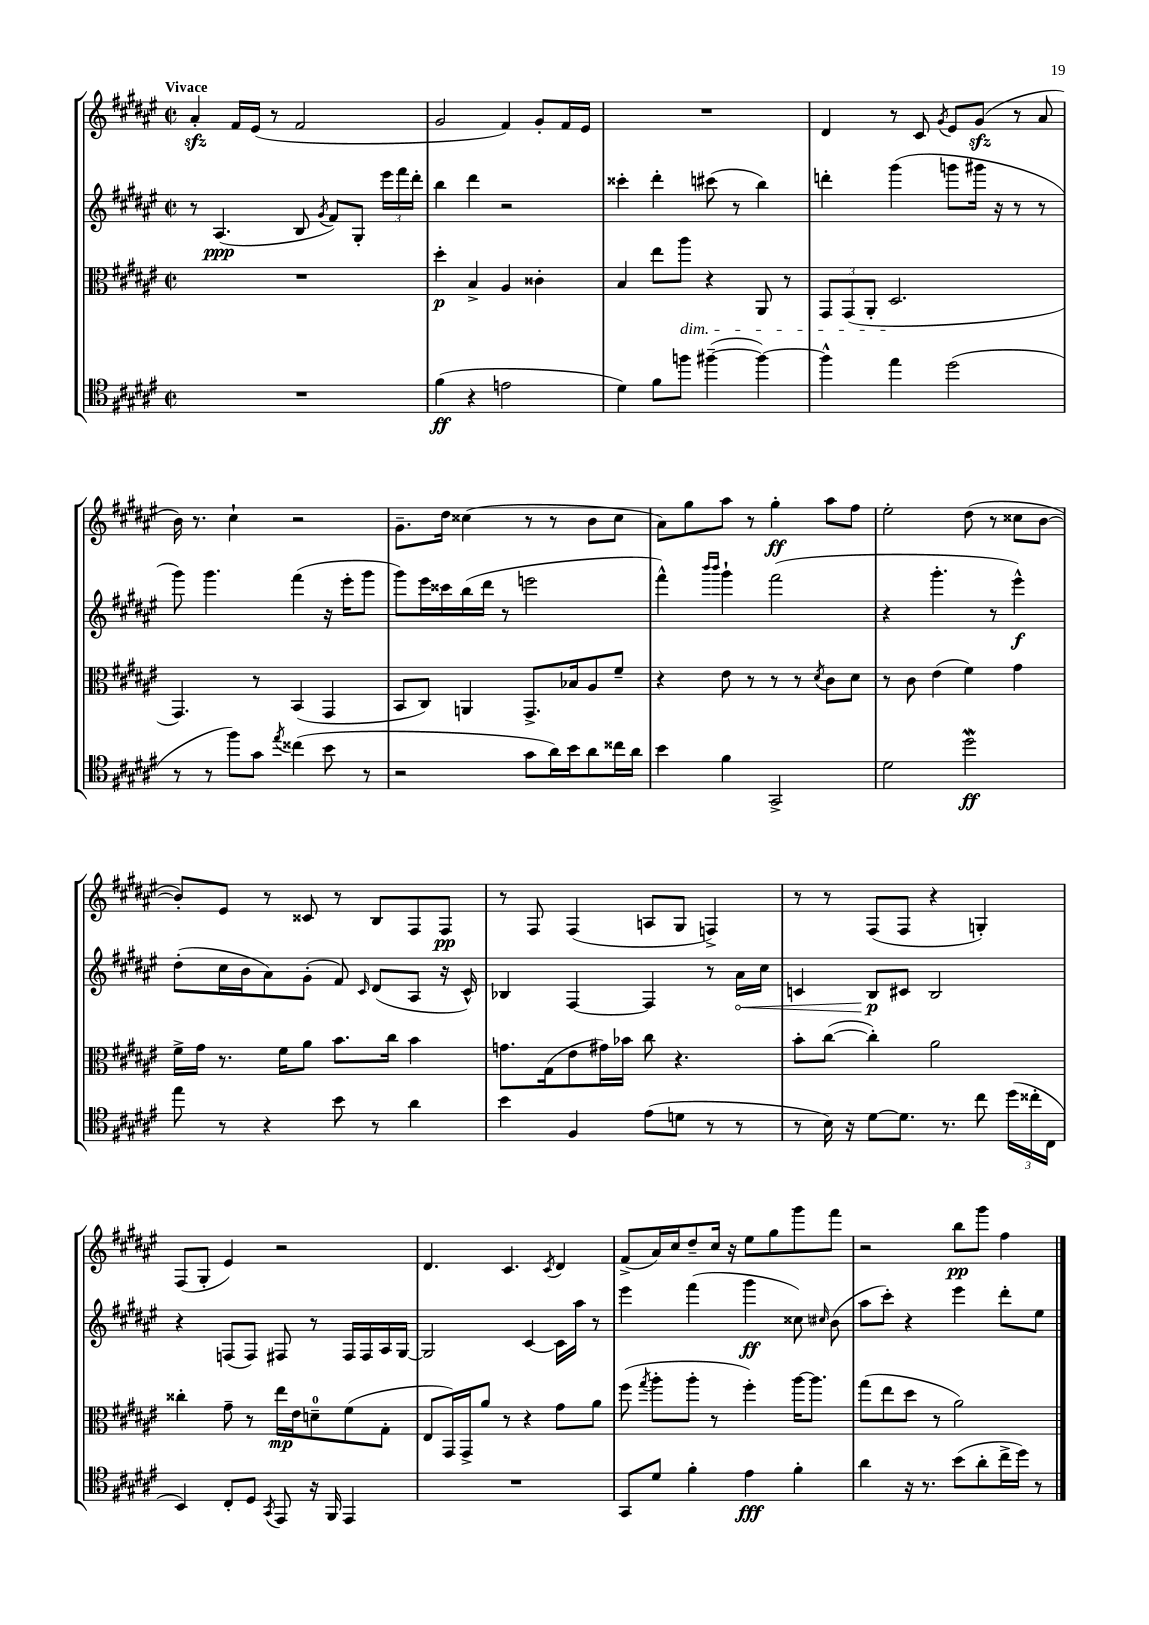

**kern	**kern	**kern	**kern
*staff4	*staff3	*staff2	*staff1
*clefC4	*clefC3	*clefG2	*clefG2
*k[f#c#g#d#a#e#]	*k[f#c#g#d#a#e#]	*k[f#c#g#d#a#e#]	*k[f#c#g#d#a#e#]
*M2/2	*M2/2	*M2/2	*M2/2
*met(c|)	*met(c|)	*met(c|)	*met(c|)
1r	1r	8r	4a#'/
.	.	(4.A#/	.
.	.	.	16f#/LL
.	.	.	(16e#/JJ
.	.	.	8r
.	.	8B/	2f#/
.	.	8qg#/	.
.	.	8f#/L)	.
.	.	8G#'/J	.
.	.	24eee#\LL	.
.	.	24fff#\	.
.	.	24ddd#'\JJ	.
=	=	=	=
(4f#\	4dd#'\	4bb\	2g#/
4r	4B^/	4ddd#\	.
2e\	4A#/	2r	4f#/)
.	4c##'\	.	8g#'/L
.	.	.	16f#/L
.	.	.	16e#/JJ
=	=	=	=
4d#\)	4B/	4ccc##'\	1r
8f#\L	8ee#\L	4ddd#'\	.
8ff\J	8aa#\J	.	.
([4ff#~\	4r	(8ccc#\	.
.	.	8r	.
4ff#\_)	8AA#/	4bb\)	.
.	8r	.	.
=	=	=	=
4ff#^^\]	12GG#/L	4ddd'\	4d#/
.	(12GG#/	.	.
.	12AA#'/J	.	.
4ee#\	2.D#/	(4ggg#\	8r
.	.	.	8c#/
.	.	.	8qg#/
(2dd#\	.	8ggg\L	8e#/L
.	.	16ggg#\Jk	(8g#/J
.	.	16r	.
.	.	8r	8r
.	.	8r	8a#/
=	=	=	=
8r	4.GG#/)	8ggg#\)	16b\)
.	.	.	8.r
8r	.	4.ggg#\	.
8ff#\L)	.	.	4cc#`\
8g#\J	8r	.	.
8qee#/	.	.	.
(4cc##\	(4BB/	(4fff#\	2r
8b\	4GG#/	16r	.
.	.	16eee#'\LK	.
8r	.	8ggg#\J	.
=	=	=	=
2r	8BB/L	8ggg#\L)	8.g#~\L
.	8C#/J)	16eee#\L	.
.	.	16ccc##\	16dd#\Jk
.	4AA/	(16bb\	(4cc##\
.	.	16ddd#\JJ	.
.	.	8r	.
8g#\L	8.GG#^/L	2eee\	8r
16a#\L)	.	.	8r
16b\J	16B-/k	.	.
8a#\	8A#/	.	8b\L
16cc##\L	8f#~/J	.	8cc##\J
16a#\JJ	.	.	.
=	=	=	=
4b\	4r	4fff#^^\)	8a#\L)
.	.	.	8gg#\
.	.	16qqbbb/LL	.
.	.	16qqbbb/JJ	.
4f#\	8e#\	4ggg#`\	8aa#\J
.	8r	.	8r
2GG#^/	8r	(2fff#\	4gg#'\
.	8r	.	.
.	8qd#/	.	.
.	8c#\L	.	8aa#\L
.	8d#\J	.	8ff#\J
=	=	=	=
2d#\	8r	4r	2ee#'\
.	8c#\	.	.
.	(4e#\	4.ggg#'\	.
2dd#\	4f#\)	.	(8dd#\
.	.	8r	8r
.	4g#\	4eee#^^\)	8cc##\L
.	.	.	[8b\J
=	=	=	=
8ee#\	16f#^\LL	(8dd#'\L	8b'/]L)
.	16g#\JJ	.	.
8r	8.r	16cc#\L	8e#/J
.	.	16b\J	.
4r	.	8a#\)	8r
.	16f#\LK	.	.
.	8a#\J	(8g#'\J	8c##/
8b\	8.b\L	8f#/)	8r
.	.	16qqc#/	.
8r	.	(8d#/L	8B/L
.	16cc#\Jk	.	.
4a#\	4b\	8A#/J	8F#/
.	.	16r	8F#/J
.	.	16c#^^/)	.
=	=	=	=
4b\	8.g\L	4B-/	8r
.	.	.	8F#/
.	(16G#\k	.	.
4F#/	8e#\	[4F#/	(4F#/
.	16g#\L)	.	.
.	16b-\JJ	.	.
(8e#\L	8cc#\	4F#/]	8A/L
8d\J	4.r	.	8G#/J
8r	.	8r	4F^/)
8r	.	16a#\LL	.
.	.	16cc#\JJ	.
=	=	=	=
8r	8b'\L	4c/	8r
16B\)	([8cc#\J	.	8r
16r	.	.	.
[8d#\L	4cc#'\])	8B/L	(8F#/L
8.d#\]J	.	8c#/J	8F#/J
.	2a#\	2B/	4r
8.r	.	.	.
8cc#\	.	.	4G'/)
(24dd#\LL	.	.	.
24cc##'\	.	.	.
24C#\JJ	.	.	.
=	=	=	=
4BB/)	4cc##'\	4r	(8F#/L
.	.	.	8G#'/J
8C#'/L	8g#~\	(8F/L	4e#/)
8D#/J	8r	8F/J)	.
8qGG#/	.	.	.
8EE#/	16ee#\LL	8F#/	2r
.	16e#\J	.	.
16r	8d~\	8r	.
16FF#/	.	.	.
4EE#/	(8f#\	16F#/LL	.
.	.	16F#/	.
.	8G#'\J	16A#/	.
.	.	[16G#/JJ	.
=	=	=	=
1r	8E#/L	2G#/]	4.d#/
.	16GG#/L)	.	.
.	16GG#^/J	.	.
.	8a#/J	.	.
.	8r	.	4.c#/
.	4r	[4c#/	.
.	.	.	8qc#/
.	8g#\L	16c#\]LL	4d#/
.	.	16aa#\JJ	.
.	8a#\J	8r	.
=	=	=	=
8GG#/L	(8ff#\	4eee#\	(8f#^/L
.	8qgg#/	.	.
8d#/J	8aa#'\L	.	16a#/L)
.	.	.	16cc#/J
4f#'\	8aa#'\J	(4fff#\	8dd#~/
.	8r	.	16cc#/Jk
.	.	.	16r
4e#\	4ff#'\)	4ggg#\	8ee#\L
.	.	.	8gg#\
4f#'\	[16aa#\LK	8cc##\)	8ggg#\
.	8.aa#\]J	.	.
.	.	16qqcc#/	.
.	.	(8b\	8fff#\J
=	=	=	=
4a#\	(8gg#\L	8aa#\L	2r
.	8ee#\	8ccc#'\J)	.
16r	8dd#\J	4r	.
8.r	.	.	.
.	8r	.	.
(8b\L	2a#\)	4eee#\	8bb\L
8a#'\	.	.	8ggg#\J
16cc#^\L	.	8ddd#'\L	4ff#\
16dd#\JJ)	.	.	.
8r	.	8ee#\J	.
==	==	==	==
*-	*-	*-	*-
